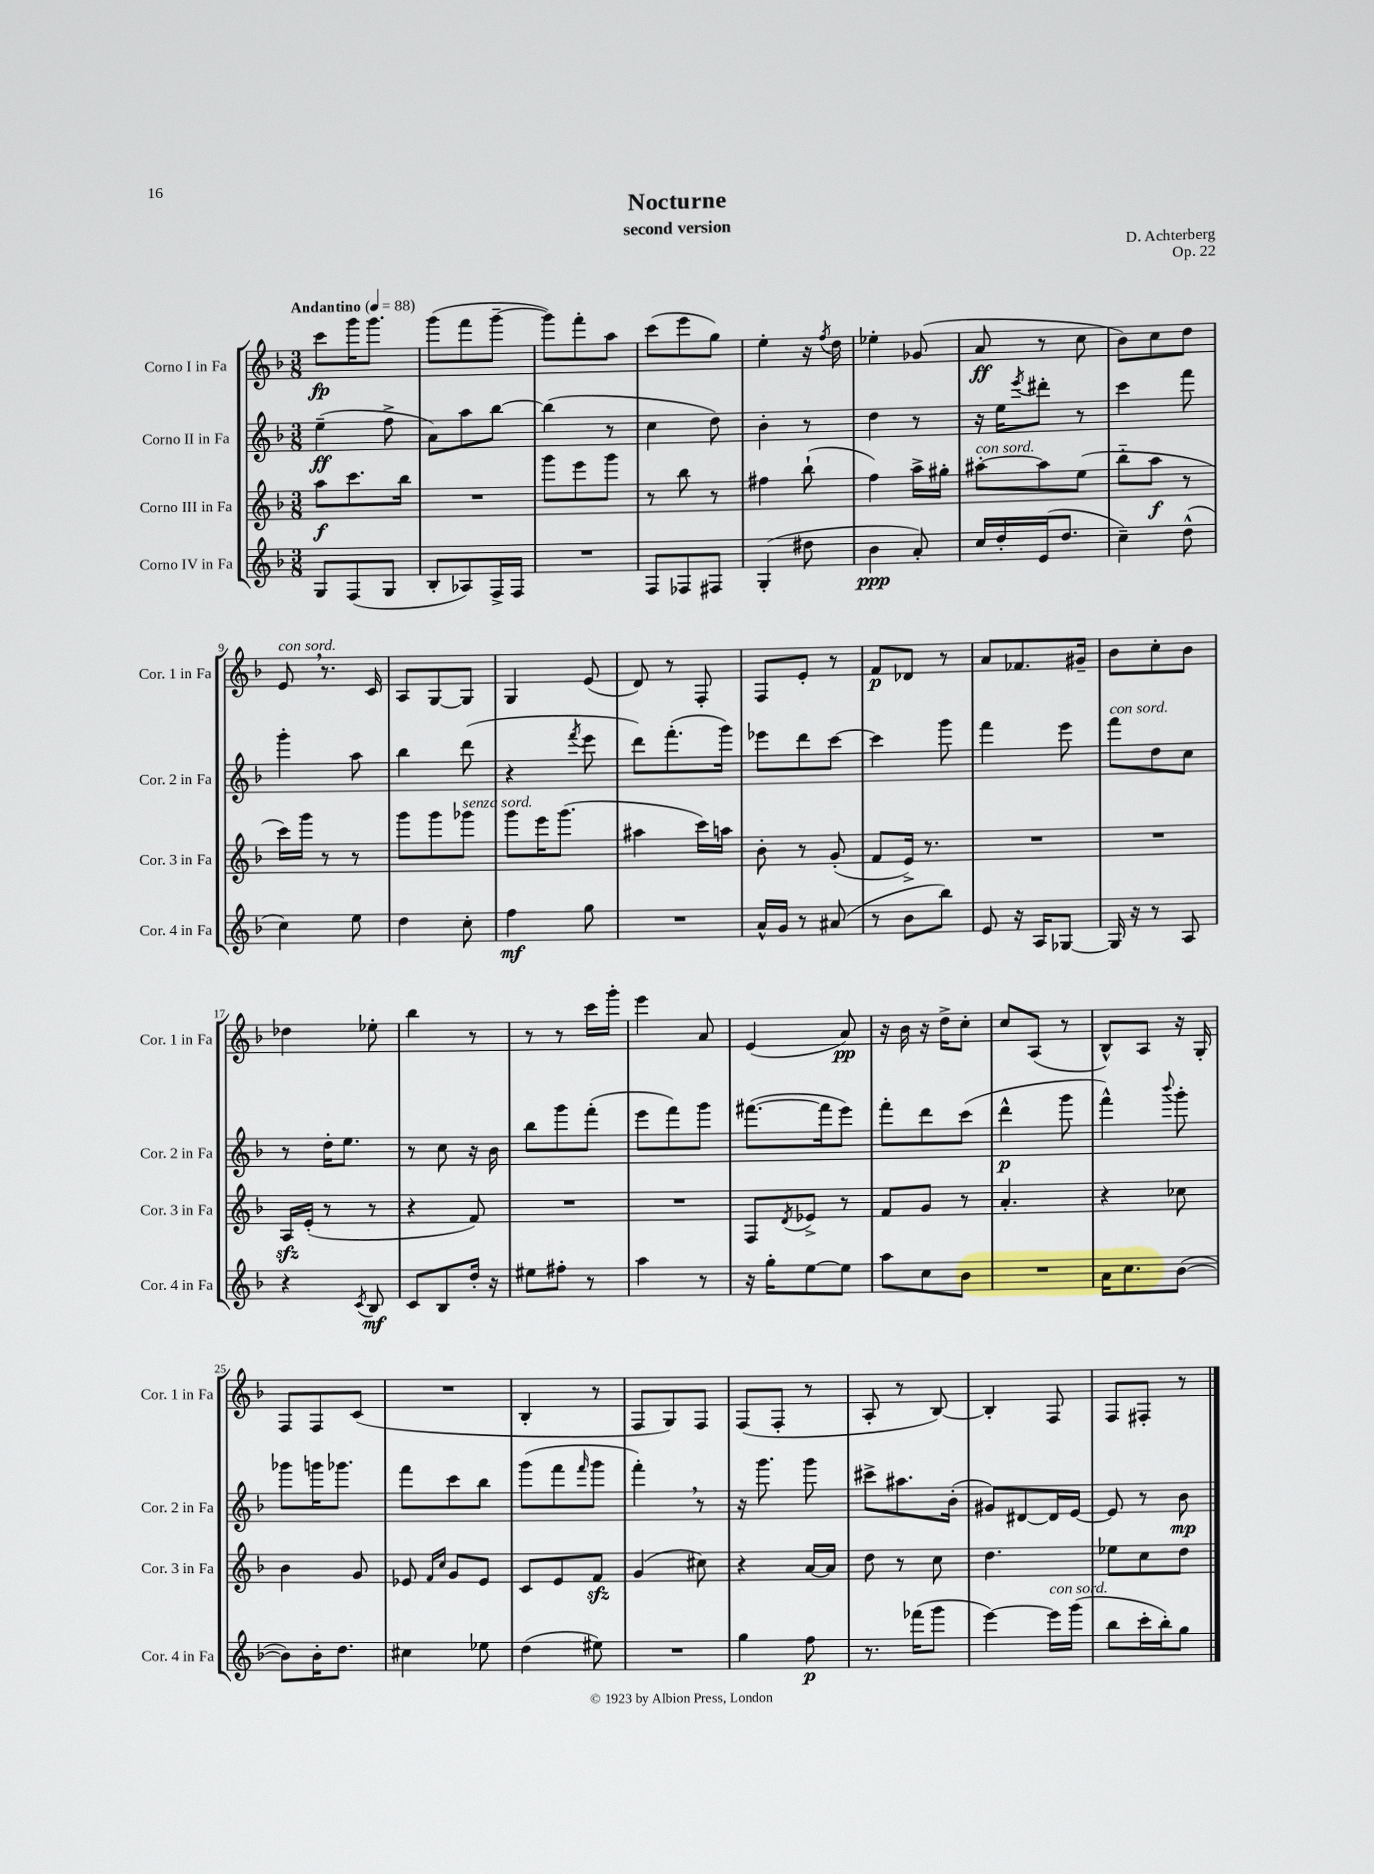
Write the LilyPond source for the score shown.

\header { title = "Nocturne" composer = "D. Achterberg" subtitle = "second version" opus = "Op. 22" }
<<
\new StaffGroup <<
\new Staff = "s0" \with { instrumentName = "Corno I in Fa" shortInstrumentName = "Cor. 1 in Fa" } {
    \clef treble \key f \major \numericTimeSignature \time 3/8 \tempo "Andantino" 4 = 88
    c'''8\fp g'''16 g'''8. |
    g'''8( f'''8 g'''8~-- |
    g'''8) f'''8-. a''8 |
    c'''8( e'''8 g''8) |
    e''4-. r16 \acciaccatura { f''8 } d''16 |
    ees''4-. ges'8( |
    a'8\ff r8 c''8 |
    bes'8) c''8 d''8 |
    e'8^\markup { \italic "con sord." } \breathe r8. c'16 |
    a8 g8~ g8 |
    g4 e'8( |
    d'8) r8 f8-. |
    f8 e'8-. r8 |
    f'8\p des'8 r8 |
    a'8 fes'8. gis'16-- |
    bes'8 c''8-. bes'8 |
    des''4 ees''8-. |
    bes''4 r8 |
    r8 r8 c'''16 g'''16-. |
    e'''4 a'8 |
    e'4( a'8\pp) |
    r16 bes'16 r16 d''16-> c''8-. |
    c''8 a8( r8 |
    bes8-^) a8 r16 g16-. |
    f8 f8 c'8( |
    R4. |
    bes4-. r8 |
    f8 g8) f8 |
    f8( f8-. r8 |
    a8-. r8 bes8~) |
    bes4-. f8 |
    f8 fis8-. r8 \bar "|." |
}
\new Staff = "s1" \with { instrumentName = "Corno II in Fa" shortInstrumentName = "Cor. 2 in Fa" } {
    \clef treble \key f \major \numericTimeSignature \time 3/8
    e''4--\ff( f''8-> |
    a'8) a''8 bes''8~ |
    bes''4( r8 |
    c''4 d''8) |
    bes'4-. r8 |
    d''4 r8 |
    r16 e''16 \acciaccatura { e'''8 } dis'''8-. r8 |
    c'''4 f'''8 |
    g'''4-. a''8 |
    bes''4 d'''8( |
    r4 \acciaccatura { f'''8 } e'''8 |
    d'''8) f'''8.-.( g'''16) |
    ees'''8 d'''8 c'''8~ |
    c'''4 g'''8 |
    f'''4 e'''8 |
    f'''8^\markup { \italic "con sord." } d''8 c''8 |
    r8 d''16-. e''8. |
    r8 c''8 r16 bes'16 |
    bes''8 g'''8 f'''8-.( |
    e'''8 f'''8) g'''8 |
    fis'''8.~( fis'''16 e'''8) |
    f'''8-. d'''8 c'''8( |
    d'''4-^\p g'''8 |
    f'''4-^) \appoggiatura { bes'''8 } g'''8-. |
    ges'''8 g'''16 ges'''8. |
    f'''8 c'''8 bes''8 |
    g'''8( f'''8 \grace { f'''16 } g'''8 |
    f'''4-.) \breathe r8 |
    r16 g'''8. g'''8 |
    cis'''8-> ais''8. bes'16-.( |
    gis'8) dis'8~ dis'16 e'16~ |
    e'8 r8 bes'8\mp \bar "|." |
}
\new Staff = "s2" \with { instrumentName = "Corno III in Fa" shortInstrumentName = "Cor. 3 in Fa" } {
    \clef treble \key f \major \numericTimeSignature \time 3/8
    a''8\f c'''8. bes''16 |
    R4. |
    g'''8 e'''8 g'''8 |
    r8 bes''8 r8 |
    fis''4 bes''8-!( |
    f''4) a''16-> gis''16-. |
    ais''8~-.^\markup { \italic "con sord." } ais''8 e''8( |
    bes''8-_ a''8\f r8 |
    c'''16) g'''16 r8 r8 |
    g'''8 g'''8 ges'''8^\markup { \italic "senza sord." } |
    g'''8 e'''16 g'''8.( |
    ais''4 c'''16) a''16 |
    bes'8-. r8 g'8-.( |
    f'8 e'16->) r8. |
    R4. |
    R4. |
    a16\sfz e'16-.( r8 r8 |
    r4 f'8) |
    R4. |
    R4. |
    f8 \acciaccatura { d'8 } ees'8-> r8 |
    f'8 g'8 r8 |
    a'4.-. |
    r4 ces''8 |
    bes'4 g'8 |
    ees'8 \grace { f'16 c''16 } g'8 ees'8 |
    c'8 e'8 f'8\sfz |
    g'4( cis''8) |
    r4 a'16~ a'16 |
    d''8 r8 c''8 |
    d''4. |
    ees''8 c''8 d''8 \bar "|." |
}
\new Staff = "s3" \with { instrumentName = "Corno IV in Fa" shortInstrumentName = "Cor. 4 in Fa" } {
    \clef treble \key f \major \numericTimeSignature \time 3/8
    g8 f8( g8 |
    bes8-. aes8) f16-> f16 |
    R4. |
    f8 fes8 fis8 |
    g4-.( dis''8 |
    bes'4\ppp a'8-.) |
    c''16 d''16-. e'16( d''8. |
    c''4--) d''8-^( |
    c''4) e''8 |
    d''4 c''8-. |
    f''4\mf g''8 |
    R4. |
    a'16-^ g'16 r8 ais'8( |
    r8 bes'8 bes''8) |
    e'8 r16 a16 ges8~ |
    ges16 r16 r8 a8 |
    r4 \acciaccatura { c'8 } bes8\mf |
    c'8 bes8 d''16-. r16 |
    eis''8 fis''8-. r8 |
    a''4 r8 |
    r16 g''16-. e''8~ e''8 |
    a''8 c''8 bes'8 |
    R4. |
    a'16 c''8. bes'8~( |
    bes'8) bes'16-. d''8. |
    cis''4 ees''8 |
    d''4( eis''8) |
    R4. |
    g''4 f''8\p |
    r8. fes'''16( g'''8 |
    e'''4~) e'''16^\markup { \italic "con sord." } g'''16( |
    bes''8 c'''16-. bes''16-.) g''8 \bar "|." |
}
>>
>>
